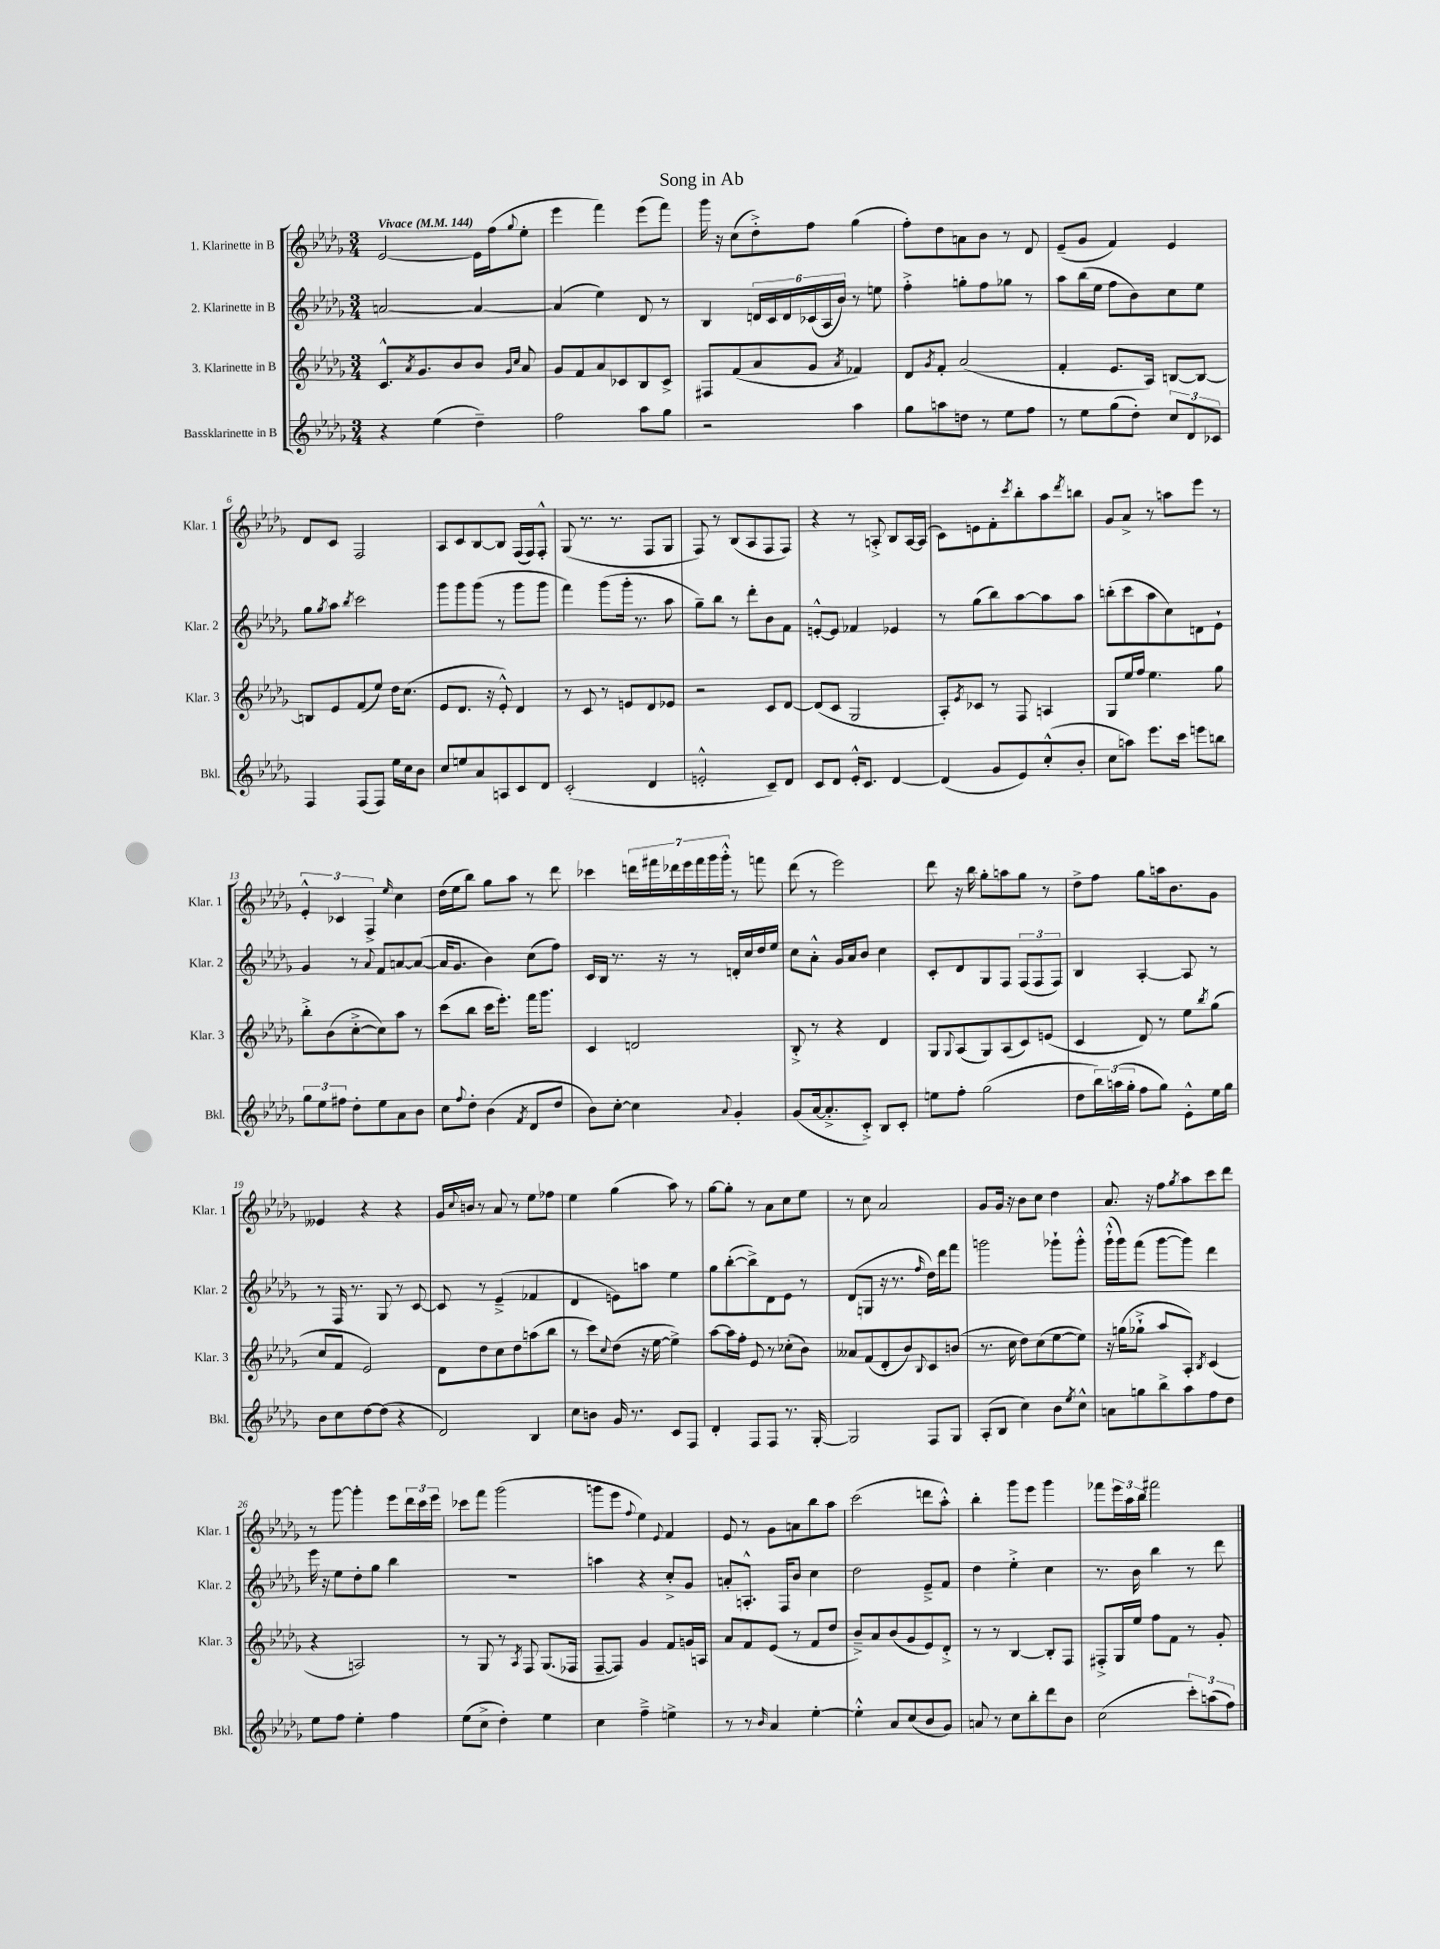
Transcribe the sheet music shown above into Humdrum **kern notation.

**kern	**kern	**kern	**kern
*staff4	*staff3	*staff2	*staff1
*clefG2	*clefG2	*clefG2	*clefG2
*k[b-e-a-d-g-]	*k[b-e-a-d-g-]	*k[b-e-a-d-g-]	*k[b-e-a-d-g-]
*M3/4	*M3/4	*M3/4	*M3/4
*MM144	*MM144	*MM144	*MM144
4r	8.c^^	[2a	[2e-
.	8qa-	.	.
.	8.g-	.	.
(4ee-	.	.	.
.	8b-	.	.
4dd-~)	8b-	4a_	16e-]
.	.	.	(16ff
.	16qqg-	.	.
.	16qqcc	.	8qqgg-
.	8a-	.	8ee-'
=	=	=	=
2ff	8g-	(4a]	4eee-
.	8f	.	.
.	8a-	4ee-)	4fff)
.	8c-	.	.
8aa-	8B-	8d-	(8eee-
8gg-	8c-^	8r	8fff)
=	=	=	=
2r	8F#	4B-	16ggg-
.	.	.	16r
.	(8f	.	(8cc
.	8a-	24d	8dd-'^)
.	.	24c	.
.	.	24d	.
.	8g-	(24c-	8ff
.	.	24A-	.
.	.	24b-)	.
.	8qa-	.	.
4aa-	4f-)	8r	(4gg-
.	.	8ee	.
=	=	=	=
8gg-	8d-	4ff'^	8ff')
.	8qg-	.	.
8aa	8f'	.	8dd-
8dd	(2a-	8gg'	8a
8r	.	8ff	8b-
8ee-	.	8gg-	8r
8ff	.	8r	8d-
=	=	=	=
8r	4f'	8aa-	(8e-~
8ee-	.	(16bb-	8g-
.	.	16ee-	.
(8gg-	8.e-	8ff	4f)
8dd-')	.	8b-)	.
.	16A-)	.	.
12cc	[8B	8cc	4e-
12d-	.	.	.
.	8B_	8ee-	.
12c-	.	.	.
=	=	=	=
4F	8B]	8gg-	8d-
.	.	8qgg-	.
.	8e-	8aa-	8c
.	.	8qbb-	.
(8F	(8f	2ccc	2F
8F)	8ee-)	.	.
16ee-	16dd-	.	.
16cc	(8.cc	.	.
8b-	.	.	.
=	=	=	=
8cc	8e-	8ggg-	8A-
8ee	8.d-	8ggg-	8c
8a-	.	(8ggg-	[8B-
.	16r	.	.
8A	8e-'^^)	8r	8B-]
8c	4d-	8ggg-	(16F
.	.	.	16F)
8d-	.	8ggg-	8F'^^
=	=	=	=
(2c'	8r	4fff)	(8G-
.	8c	.	8.r
.	8r	(8ggg-	.
.	.	.	8.r
.	8e	16ggg-'	.
.	.	8.r	.
4d-	8d-	.	8F
.	8e-	8aa-	8G-
=	=	=	=
2e'^^	2r	8gg-~)	8F)
.	.	8bb-	8r
.	.	8r	(8B-
.	.	8ddd-'	8A-
8c~)	8c	8b-	8F
8d-	[8d-	8f	8F)
=	=	=	=
8c	(8d-]	[8e'^^	4r
8d-	8c	8e]	.
16e-'^^	2G-	4f-	8r
8.c	.	.	.
.	.	.	8A'^
[4d-	.	4e-	8B-
.	.	.	[16A
.	.	.	(16A]
=	=	=	=
(4d-]	8A-')	8r	8c)
.	8qe-	.	.
.	8c-	(8gg-	8e
8g-	8r	8bb-)	8f'
.	.	.	8qccc
8e-)	8F	[8aa-	8bb-'
(8cc'^^	4A	8aa-]	8aa-
.	.	.	8qddd-
8b-'	.	8aa-	8bb
=	=	=	=
8cc	8G-	(8bb'	8g-
8aa)	16ee-	8ccc	8a-^
.	16ff	.	.
8.eee-	4.ee-	8aa-	8r
.	.	8cc)	8aa
16ccc	.	.	.
8eee	.	8d	8eee-
8bb	8gg-	8e-`	8r
=	=	=	=
12gg-	8bb-'^	4g-	6e-'^^
12ee-	.	.	.
.	(8b-	.	.
12ff#	.	.	6c-
8dd-'	[8cc'^	8r	.
.	.	.	6F^
.	.	8qqa-	.
8ee-	8cc])	8f	.
.	.	.	16qqee-
8a-	8aa-	[8a	4cc
8b-	8r	(8a_	.
=	=	=	=
8cc	(8ccc	16a]	(16dd-
.	.	8.g-	16ee-
8qqff	.	.	.
8dd-'	8bb-	.	8bb-)
(4b-	16ccc	4b-)	8gg-
.	8.eee-')	.	.
.	.	.	8aa-
8qf	.	.	.
8d-	16fff	(8cc	8r
.	8.ggg-	.	.
8dd-	.	8ff)	8ddd-
=	=	=	=
8b-)	4c	16c	4ccc-
.	.	16B-	.
[8cc'	.	8.r	.
4cc]	2d	.	28ddd
.	.	.	28fff#
.	.	16r	.
.	.	.	28ddd-
.	.	.	28eee-
.	.	8r	.
.	.	.	28fff#
.	.	.	28ggg-
.	.	.	28ggg-'^^
8qqa-	.	.	.
4g-'	.	16d'	8r
.	.	16cc	.
.	.	16dd-	8fff
.	.	16ee-	.
=	=	=	=
(8g-	8B-'^	8cc	(8ddd-
[16a-	8r	8a-'^^	8r
8.a-'^]	.	.	.
.	4r	16g-	2eee-)
.	.	16a-	.
8c'^)	.	8b-	.
8B-	4d-	4cc	.
8c'	.	.	.
=	=	=	=
8ee	8G-	8c'	8ddd-
.	8qqG-	.	.
8ff'	(8A-	8d-	16r
.	.	.	16bb-
(2gg-	8G-)	8G-	8gg-'
.	(8A-	8F	8aa
.	8c)	(12F	8gg-
.	.	12F	.
.	(8e	.	8r
.	.	12F)	.
=	=	=	=
8dd-	4c	4B-	8dd-^
24bb-)	.	.	8ff
(24aa	.	.	.
24gg-'	.	.	.
8ff	8d-)	[4A-'	8gg-
8gg-)	8r	.	16aa
.	.	.	8.b-
8e-'^^	8ee-	8A-]	.
.	8qbb-	.	.
16ee-	(8gg-	8r	8g-
16gg-	.	.	.
=	=	=	=
8b-	8cc	8r	4e--
8cc	8f	16F	.
.	.	8.r	.
[8dd-	2e-)	.	4r
(8dd-]	.	8G-	.
4r	.	8r	4r
.	.	[8c	.
=	=	=	=
2d-)	8d-	8c]	16g-
.	.	.	8qqcc
.	.	.	16b
.	8dd-	8r	8r
.	8cc	(4e-~^	8a-
.	8dd-	.	8r
4B-	(8aa	4f-	8ee-
.	8bb-	.	8ff-
=	=	=	=
8cc	8r	4d-	4ee-
8b	8ccc)	.	.
.	8qqcc	.	.
16g-	(8dd-	8e)	(4gg-
8.r	.	.	.
.	16r	8aa	.
.	[16ee-	.	.
8c	4ee-^])	4ee-	8aa-)
8F	.	.	8r
=	=	=	=
4d-'	[8aa-	8gg-	[8gg-
.	16aa-]	([8bb-'	8gg-']
.	16ff'	.	.
8F	8e-	8bb-^])	8r
8F	8r	8d-	8a-
8.r	(8cc-'	8e-	8cc
.	8b-)	8r	8ee-
[16G-'	.	.	.
=	=	=	=
2G-]	8a--	(8d-	8r
.	(8f	8G	8cc
.	8d-'	16r	2a-
.	.	8.r	.
.	8b-)	.	.
.	8qqB-	16qqff	.
8F	8c	16dd-)	.
.	.	16ddd-	.
8G-	(8b	8fff	.
=	=	=	=
(8A-'	8.r	2ggg	8g-
8B-	.	.	16g-
.	16cc	.	16r
4cc)	8dd-)	.	8b-
.	(8cc	.	8cc
8b-	[8ee-	8ggg-`	4dd-
8qee-	.	.	.
8cc^^	8ee-])	8ggg-'^^	.
=	=	=	=
8a	16r	(16ggg-`^^	8.a-
.	(16gg	16ggg-)	.
8gg	8gg-`^	(8fff	.
.	.	.	16r
8bb-^	8aa-	[8ggg-	8ff
.	.	.	8qgg-
8aa-	8A-')	8ggg-])	8aa-
.	8qB-	.	.
8ff	(4c	4ddd-	8ccc
8dd-	.	.	8ddd-
=	=	=	=
8ee-	4r	16eee-	8r
.	.	16r	.
8ff	.	8ee-	[8ggg-
4ee-'	2A)	8dd-'	4ggg-']
.	.	8gg-	.
4ff	.	4bb-	8eee-
.	.	.	24ddd-
.	.	.	24ccc
.	.	.	24eee-
=	=	=	=
(8ee-	8r	2.r	8ccc-
8cc^	8G-	.	8fff
4dd-')	8r	.	(2ggg-
.	8qA-	.	.
.	8F	.	.
4ee-	(8.G-	.	.
.	16F-	.	.
=	=	=	=
4cc	[8F~	4aa	8ggg
.	8F])	.	8eee-
.	.	.	8qqff
4ff~^	4g-	4r	4ee-)
.	.	.	8qqe-
4ee^	8f	8cc'^	4f
.	16g	8g-	.
.	16A	.	.
=	=	=	=
8r	8a-	8a'	8e-
8r	8f	8.A'^^	8r
16qqb-	.	.	.
4a-	(8e-	.	8g-
.	.	16F	.
.	8r	8b-	8a
[4ee-'	8f	4cc	8bb-
.	8dd-	.	8aa-
=	=	=	=
4ee-'^^]	8b-~^)	2dd-	(2ccc
.	8a-	.	.
8a-	(8b-	.	.
(8cc	8g-	.	.
8b-	8e-)	8e-~^	8ddd
8g-)	8d-'^	8f	8aa-'^^)
=	=	=	=
8a	8r	4dd-	4bb-'
8r	8r	.	.
8cc	[4B-	4ee-'^	8ggg-
8bb-'	.	.	8eee-
8ddd-	8B-']	4cc	4ggg-
8b-	8F	.	.
=	=	=	=
(2cc	8F#'^	8.r	8fff-
.	16G-	.	24eee-
.	.	.	24aa-
.	16ee-	16b-	.
.	.	.	24bb-
.	8ff	4bb-	2fff#
.	8f	.	.
12ccc')	8r	8r	.
(12aa	.	.	.
.	8g-'	8ddd-	.
12ff)	.	.	.
==	==	==	==
*-	*-	*-	*-
